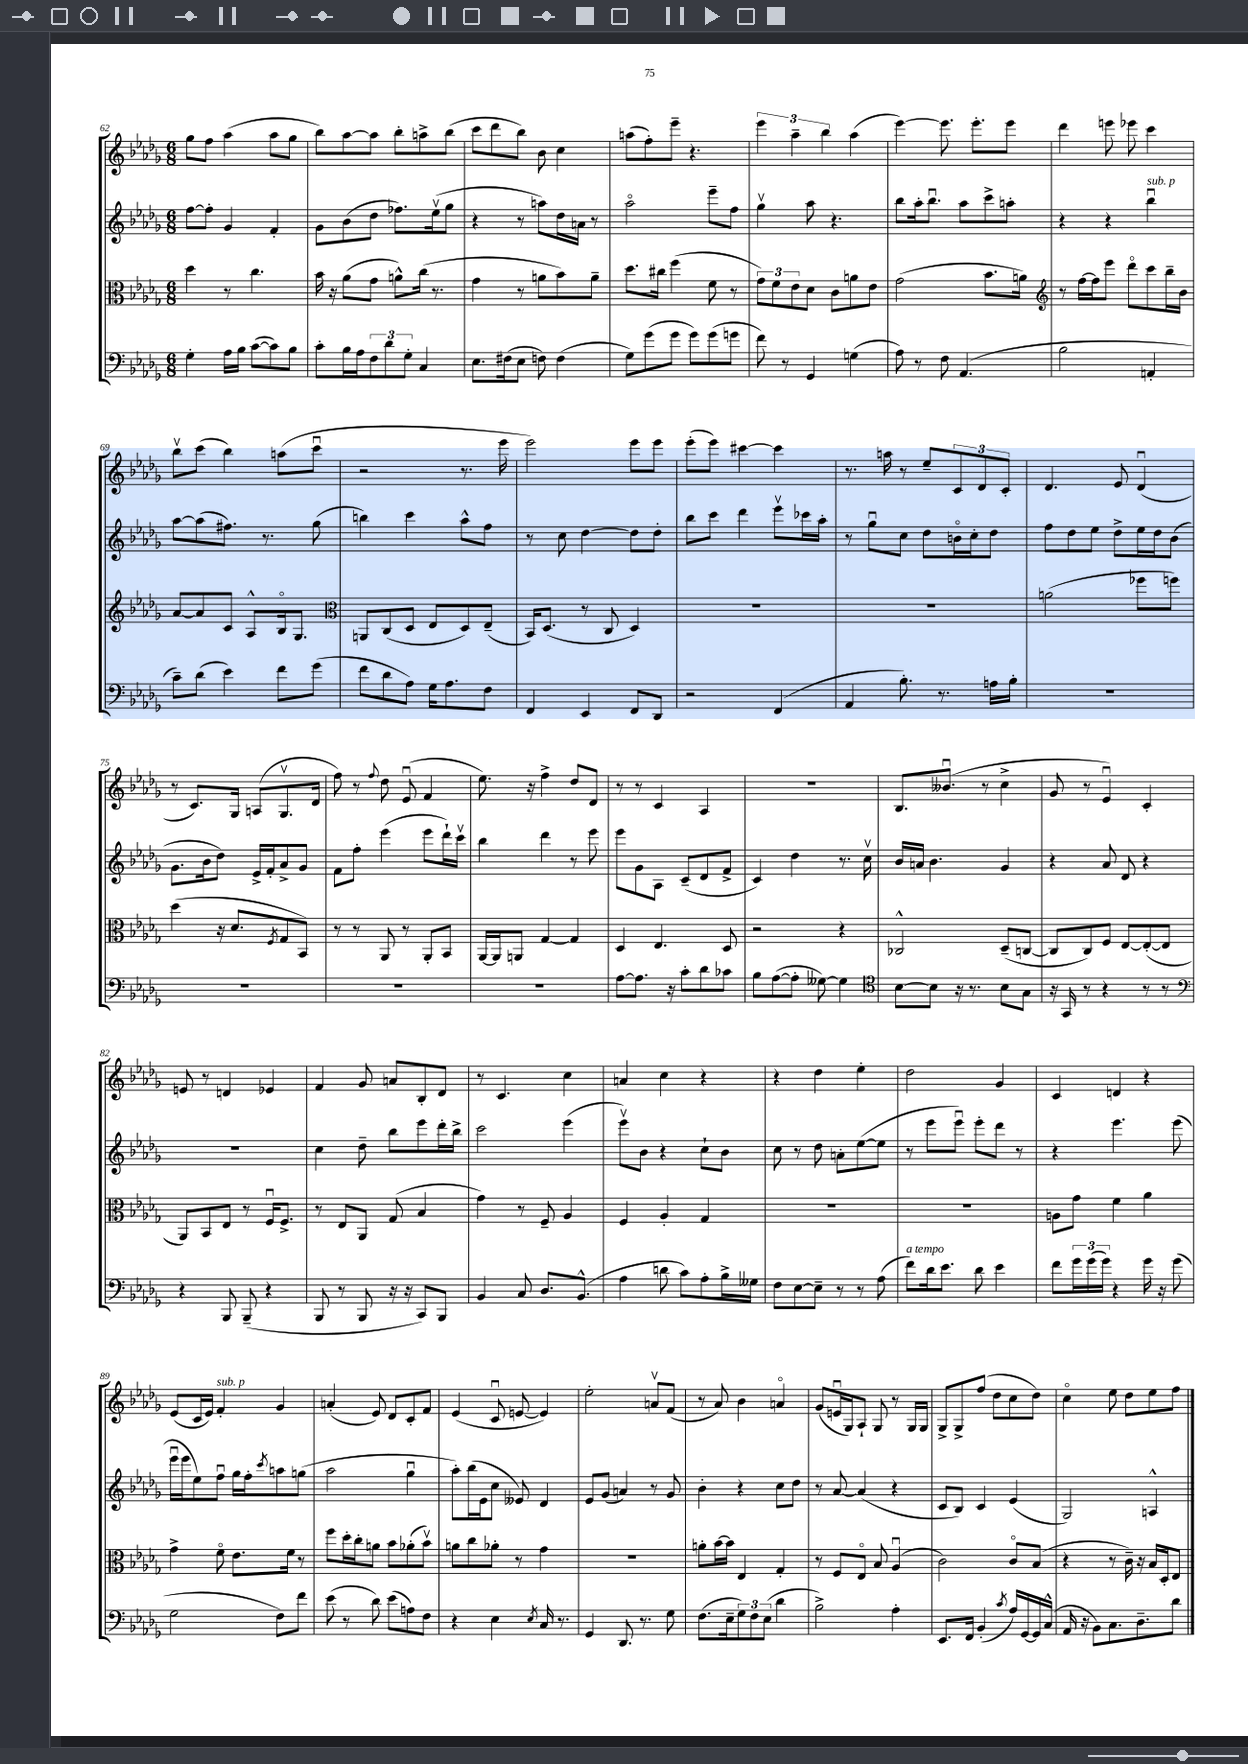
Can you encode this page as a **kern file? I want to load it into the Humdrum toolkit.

**kern	**kern	**kern	**kern
*staff4	*staff3	*staff2	*staff1
*clefF4	*clefC3	*clefG2	*clefG2
*k[b-e-a-d-g-]	*k[b-e-a-d-g-]	*k[b-e-a-d-g-]	*k[b-e-a-d-g-]
*M6/8	*M6/8	*M6/8	*M6/8
4G-'\	4dd-\	[8ff\L	8gg-\L
.	.	8ff'\]J	8ff\J
16A-\LL	8r	4g-/	(4aa-\
16B-\JJ	.	.	.
([8c\L	4.cc\	.	.
8c\])	.	4f'/	8aa-\L
8B-\J	.	.	8gg-\J
=	=	=	=
8c'\L	16b-\	8g-\L	8bb-\L)
.	16r	.	.
16B-\L	(8a-\L	(8b-\	[8aa-\
16A-\J	.	.	.
12F\	8g-\J	8dd-\J	8aa-\]J
12d-\	.	.	.
.	8a^^\L)	8.ff-\L)	8bb-'\L
12G-'\J	.	.	.
4C/	(16cc\Jk	.	8aa^\
.	8.r	(16ee-v\k	.
.	.	8gg-\J	(8bb-\J
=	=	=	=
8.E-\L	4g-\	4r	8ccc\L
.	.	.	8ddd-\
(16F#\k	.	.	.
8E-\J	8r	8r	8bb-\J)
8F\)	8a\L	8aa\L)	8b-\
(4F\	8b-\)	16dd-\L	4cc\
.	.	16a\JJ	.
.	8a~\J	8r	.
=	=	=	=
8G-\L)	8.dd-\L	2aa-o\	(8aa\L
(8g-\	.	.	8ff'\)
.	16cc#\Jk	.	.
8g-\J	(4ff\	.	8eee-~\J
8g-\L)	.	.	4.r
(8g-\	8f\	8eee-~\L	.
8g\J	8r	8ff\J	.
=	=	=	=
8f\)	12g-\L)	4gg-v\	6eee-\
.	12f\	.	.
8r	.	.	.
.	12e-\	.	6aa-~\
4GG-/	8d-\J	8aa-\	.
.	.	.	6bb-\
.	8c\L	4.r	.
(4G\	8a\	.	(4aa-\
.	8e-\J	.	.
=	=	=	=
8A-\)	(2g-\	8bb-\L	[4eee-\)
8r	.	16aa-'\k	.
.	.	8.bb-u\J	.
8F\	.	.	8.eee-\]
(4.AA-/	.	8aa-\L	.
.	.	.	8.eee-'\L
.	8.b-\L	8ccc^\	.
.	.	8aa'\J	8eee-\J
.	16a\Jk)	.	.
=	=	=	=
*	*clefG2	*	*
2B-\	8r	4r	4ddd-\
.	[16ff\LL	.	.
.	16ff\]J	.	.
.	8eee-\J	4r	8eee\
.	8ddd-o\L	.	8eee-\
4AA'/	8ccc\	4bb-u\	4ccc\
.	16bb-~\L	.	.
.	16b-\JJ	.	.
=	=	=	=
8c~\L)	[8a-/L	[8aa-\L	8bb-v\L
(8d-\J	8a-/]	(8aa-\]	(8ccc\J
4e-\)	8c/J	8.ff#\J)	4bb-\)
.	8A-^^/L	.	.
.	.	8.r	.
8f\L	16B-o/k	.	(8aa\L
.	8.G-/J	.	.
(8g-\J	.	(8gg-\	8cccu\J
=	=	=	=
*	*clefC3	*	*
8f\L	8AA/L	4bb\)	2r
8d-\	(8C/	.	.
8A-\J)	8D-/J	4ccc\	.
16G-\LK	8E-/L	.	.
8.A-\	.	.	.
.	8D-/)	8aa-^^\L	8.r
8F\J	(8E-~/J	8ff\J	.
.	.	.	16eee-\
=	=	=	=
4FF/	16BB-/LK)	8r	2eee-\)
.	(8.D-/J	.	.
.	.	8cc\	.
4EE-/	8r	[4dd-\	.
.	8C/	.	.
8FF/L	4D-/)	8dd-\]L	8eee-\L
8DD-/J	.	8dd-'\J	8eee-\J
=	=	=	=
2r	2.r	8bb-\L	(8eee-'\L
.	.	8ccc\J	8eee-\J)
.	.	4ddd-\	[4ccc#\
(4FF/	.	8eee-v\L	4ccc#\]
.	.	16ccc-\L	.
.	.	16aa-'\JJ	.
=	=	=	=
4AA-/	2.r	8r	8.r
.	.	8gg-u\L	.
.	.	.	16aa\
8.B-'\)	.	8cc\J	8r
.	.	8dd-\L	8ee-~/L
8.r	.	.	.
.	.	16bo\L	12c/
.	.	16cc'\J	.
.	.	.	12d-/
16A\LL	.	8dd-\J	.
.	.	.	12c'/J
16B-'\JJ	.	.	.
=	=	=	=
2.r	(2a\	8ff\L	4.d-/
.	.	8dd-\	.
.	.	8ee-\J	.
.	.	8dd-^\L	8e-/
.	8ff-\L	16ee-\L	(4d-u/
.	.	16dd-\J	.
.	8ff\J)	(8b-\J	.
=	=	=	=
2.r	(4dd-\	8.g-\L	8r
.	.	.	8.c/L)
.	.	16b-\k	.
.	16r	8dd-\J)	.
.	8.d-/L	.	16G-/Jk
.	.	16e-^/LL	(8A/L
.	.	16f'/J	.
.	8qF/	.	.
.	8G-/	8a-^/	8.G-v/
.	8BB-/J)	8g-/J	.
.	.	.	16d-/Jk
=	=	=	=
2.r	8r	8f\L	8ff\)
.	8r	8ff'\J	8r
.	.	.	8qqff/
.	8AA-/	(4eee-\	8dd-\
.	8r	.	(8e-u/
.	8AA-'/L	8eee-\L	4f/
.	8BB-/J	16ddd-`\L)	.
.	.	16cccv\JJ	.
=	=	=	=
2.r	[16AA-/LL	4bb-\	8.ee-\)
.	16AA-/]J	.	.
.	8AA/J	.	.
.	.	.	16r
.	[4G-/	4ddd-\	4ff^\
.	4G-/]	8r	8dd-/L
.	.	8eee-\	8d-/J
=	=	=	=
[8A-\L	4D-/	8eee-\L	8r
8.A-\]J	.	8g-\	8r
.	4.E-/	8A-\J	4c/
16r	.	.	.
8c'\L	.	(8c~/L	.
8d-\	.	8d-/	4A-/
8c-\J	8D-/	8f^/J	.
=	=	=	=
8B-\L	2r	4c/)	2.r
([8A-\	.	.	.
8A-'\]J	.	4dd-\	.
[8G--\)	.	.	.
4G--\]	4r	8.r	.
.	.	16ccv\	.
=	=	=	=
*clefC4	*	*	*
[8B-\L	2C-^^/	16b-/LL	8.B-/L
.	.	16a/JJ	.
8B-\]J	.	4.b-\	.
.	.	.	(8.b--u/J
16r	.	.	.
8.r	.	.	.
.	.	.	8r
8B-\L	(8D-~/L	4g-/	4cc^\
8G-\J	[8C/J	.	.
=	=	=	=
16r	8C/]L	4r	8g-/
16GG-/	.	.	.
8r	8C/)	.	8r
4r	8F/J	8a-/	4e-u/)
.	[8E-/L	8d-/	.
8r	(8E-'/_	4r	4c'/
8r	8E-/]J	.	.
=	=	=	=
*clefF4	*	*	*
4r	8AA-/L)	2.r	8e/
.	8BB-/	.	8r
8BBB-/	8E-/J	.	4d/
(8BBB-~/	8r	.	.
4r	16Fu/LK	.	4e-/
.	8.F^/J	.	.
=	=	=	=
8BBB-/	8r	4cc\	4f/
8r	8E-/L	.	.
8BBB-/	8AA-/J	8dd-~\	8g-/
16r	(8G-/	8bb-\L	8a/L
16r	.	.	.
8CC/L)	4B-/	8eee-\	8B-'/
8BBB-/J	.	16ddd-'\L	8d-/J
.	.	16bb-^\JJ	.
=	=	=	=
4BB-/	4g-\)	2ccc\	8r
.	.	.	4.c/
8C/	8r	.	.
8.D-/L	8F~/	.	.
.	4A-/	(4eee-\	4cc\
(8.BB-^^/J	.	.	.
=	=	=	=
4A-\	4F/	8eee-v\L)	4a/
.	.	8b-\J	.
8d\	4A-'/	4r	4cc\
8c\L)	.	.	.
8A-'\	4G-/	8cc`\L	4r
16B-^\L	.	8b-\J	.
16G--\JJ	.	.	.
=	=	=	=
8F\L	2.r	8cc\	4r
[8E-\	.	8r	.
8E-~\]J	.	8dd-\	4dd-\
8r	.	8a'\L	.
8r	.	([8ee-\	4ee-'\
(8A-\	.	8ee-\]J	.
=	=	=	=
8f\L)	2.r	8r	2dd-\
16d-\k	.	8eee-\L	.
8.e-\J	.	.	.
.	.	8eee-u\J)	.
8d-\	.	8eee-'\L	.
4e-\	.	8ddd-\J	4g-/
.	.	8r	.
=	=	=	=
8f\L	8A\L	4r	4c/
24g-\L	8g-\J	.	.
(24g-\	.	.	.
24g-\JJ)	.	.	.
4r	4f\	4.eee-\	4d/
16g-\	4a-\	.	4r
16r	.	.	.
(8g-\	.	(8eee-\	.
=	=	=	=
2G-\	4g-^\	16eee-u\LL	(8e-/L
.	.	16eee-\J	.
.	.	8ee-\)	16c/L
.	.	.	16e-/JJ)
.	8fo\	8ffu\J	4f'/
.	8.e-\L	16gg-\LL	.
.	.	16ff'\J	.
.	.	8qccc/	.
8F\L)	.	8aa\	4g-/
.	16f\Jk	.	.
8f\J	8r	(8gg\J	.
=	=	=	=
(8e-\	8ff\L	2aa-\	(4a'/
8r	16dd-'\L	.	.
.	16cc'\J	.	.
8d-\)	8a\J	.	8e-/)
(8e-\L	8b-\L	.	8d-/L
8A\)	(8a-'\	4gg-u\	8c'/
8F\J	8b-v\J)	.	8f/J
=	=	=	=
4r	8a\L	8aa-'\L)	(4e-/
.	8cc\	(16bb-\L	.
.	.	16e-\J	.
4E-\	8a-'\J	8cc\J	8cu/
.	8r	8e--/)	[8e/
8qE-/	.	.	.
16C/	4g-\	4d-/	4e/])
8.r	.	.	.
=	=	=	=
4GG-/	2.r	8e-/L	2ee-'\
.	.	(8g-/J	.
8.DD-/	.	4a/)	.
8.r	.	.	.
.	.	8r	8av/L
8G-\	.	8g-/	(8f/J
=	=	=	=
(8.F\L	8a'\L	4b-'\	8r
.	[16b-\L	.	8a-/)
16E-~\k	16b-\]JJ	.	.
12G-\)	4E-/	4r	4b-\
12F\	.	.	.
(12E-\J	.	.	.
4d-\	4G-'/	8cc\L	4ao/
.	.	8dd-\J	.
=	=	=	=
2B-^\)	8r	8r	(8g-/L
.	8F/L	[8a-/	16eu/L
.	.	.	16G-/J)
.	8E-o/J	(4a-/]	8A-`/J
.	8B-/	.	8G-/
4A-'\	(4A-u/	4r	8r
.	.	.	16G-/LL
.	.	.	16G-/JJ
=	=	=	=
8.EE-/L	2c\)	8c/L	8G-^/L
.	.	8B-/J)	8G-^/
16FF/Jk	.	.	.
(4BB-'/	.	4c/	(8ff/J
.	.	.	8dd-\L
8qc/	.	.	.
16A-/LL)	8co/L	(4e-/	8cc\
[16GG-/	.	.	.
16GG-/]	(8B-/J	.	8dd-\J)
(16C^^/JJ	.	.	.
=	=	=	=
16AA-/	4r	2G-/)	4cco\
16r	.	.	.
8BB-\L)	.	.	.
8.C\	8r	.	8ee-\
.	16c~\)	.	8dd-\L
8.D-~\	16r	.	.
.	16B-/LL	4A^^/	8ee-\
.	16D-'/J	.	.
8d-\J	8E-/J	.	8ff\J
==	==	==	==
*-	*-	*-	*-
